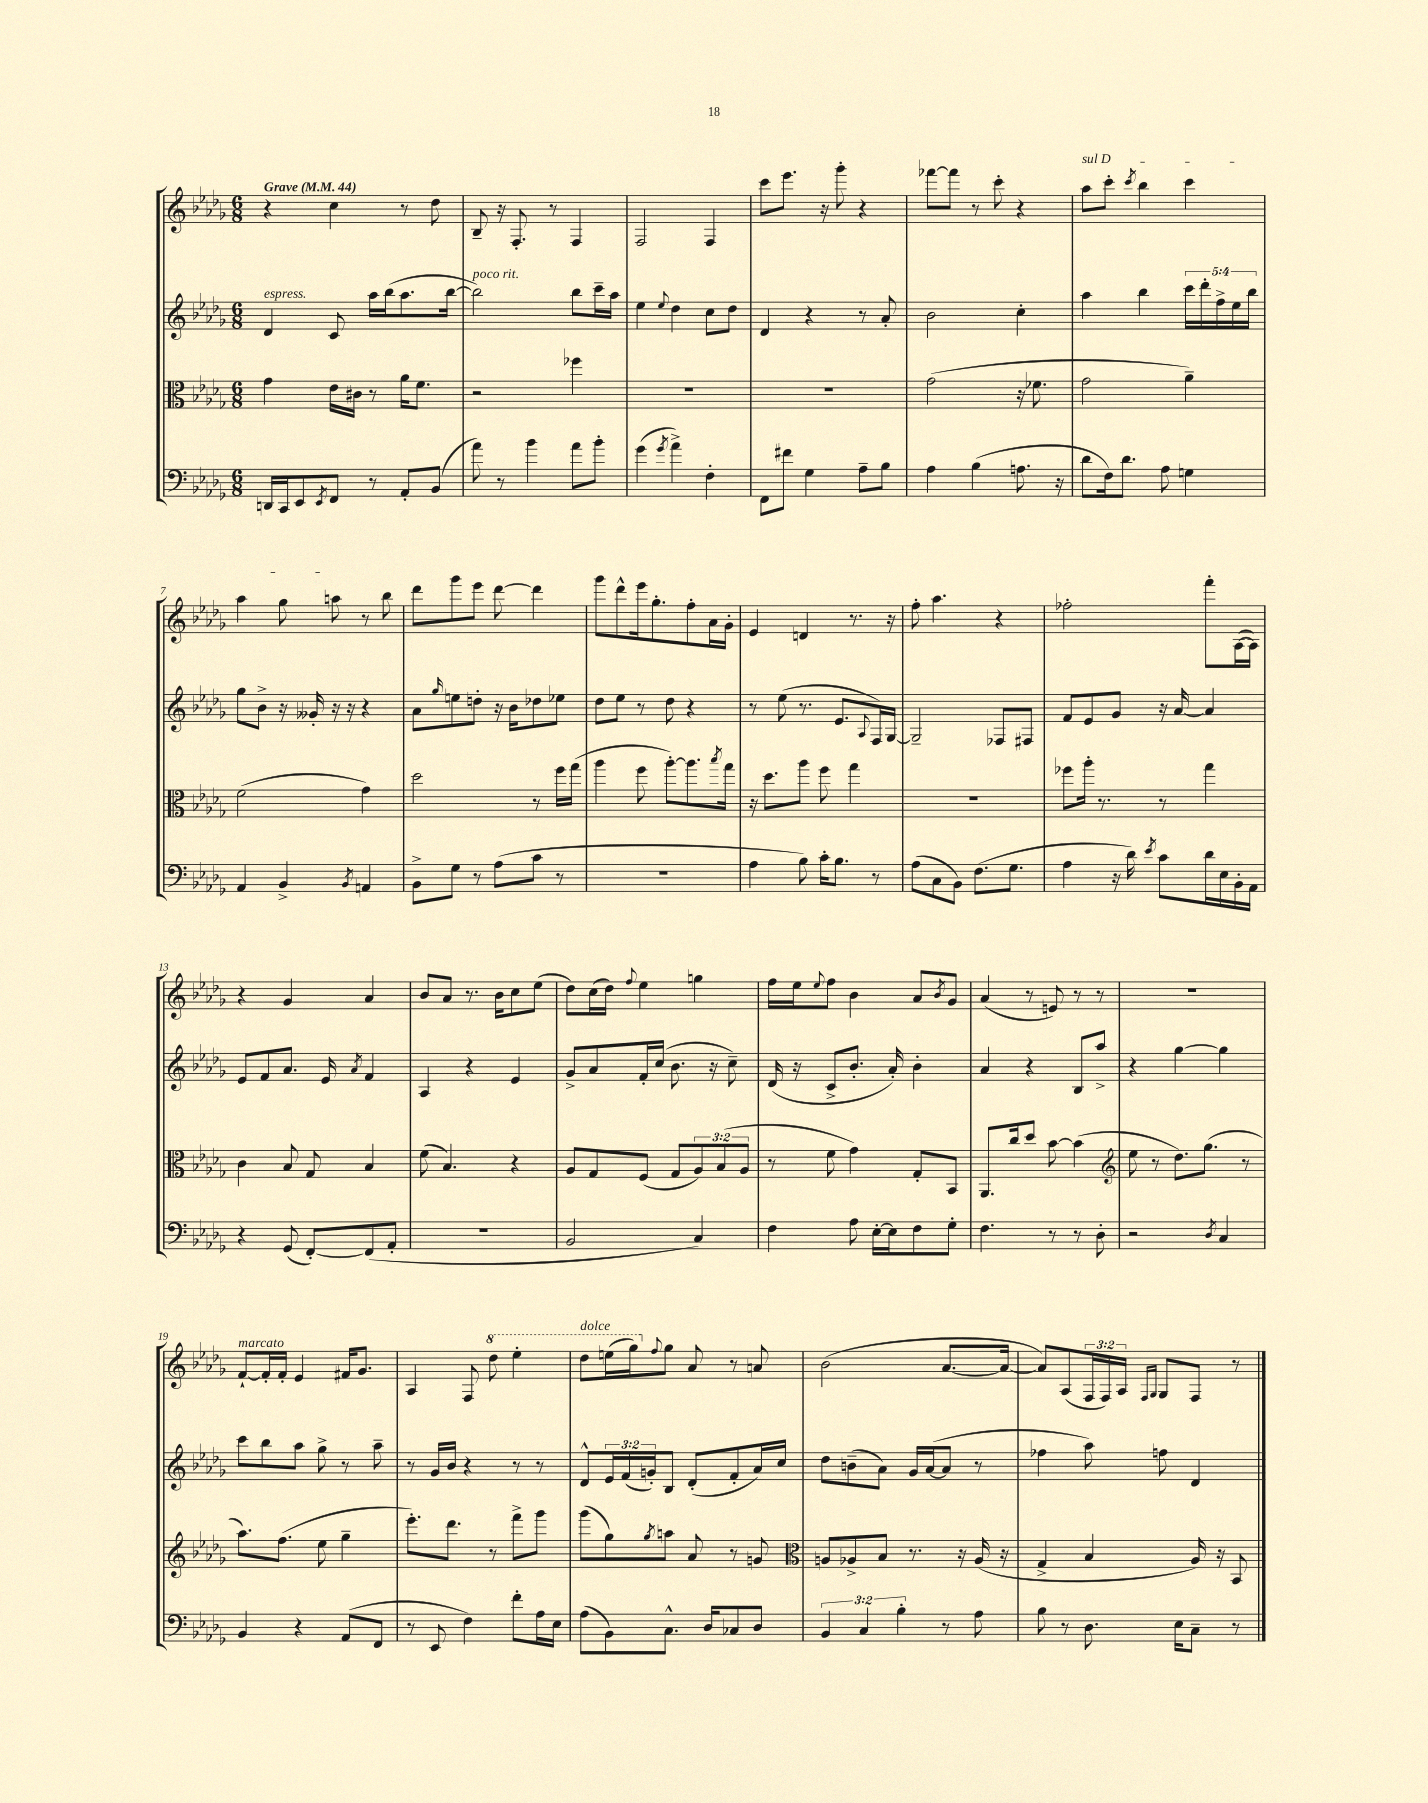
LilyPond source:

<<
\new StaffGroup <<
\new Staff = "s0" {
    \clef treble \key des \major \numericTimeSignature \time 6/8 \override Staff.TupletNumber.text = #tuplet-number::calc-fraction-text \tempo "Grave" 4 = 44
    r4 c''4 r8 des''8 |
    bes8-- r16 f8.-. r8 f4 |
    f2 f4 |
    c'''8 ees'''8. r16 ges'''8-. r4 |
    fes'''8~ fes'''8 r8 c'''8-. r4 |
    \once \override TextSpanner.bound-details.left.text = \markup { \italic "sul D" } aes''8\startTextSpan c'''8-. \acciaccatura { c'''8 } bes''4 c'''4 |
    aes''4 ges''8 a''8\stopTextSpan r8 bes''8 |
    des'''8 ges'''8 ees'''8 des'''8~ des'''4 |
    ges'''8 des'''8-^ ees'''16 ges''8.-. f''8-. aes'16 ges'16-. |
    ees'4 d'4 r8. r16 |
    f''8-. aes''4. r4 |
    fes''2-. f'''8-. aes16~( aes16) |
    r4 ges'4 aes'4 |
    bes'8 aes'8 r8. bes'16 c''8 ees''8( |
    des''8) c''16( des''16) \appoggiatura { f''8 } ees''4 g''4 |
    f''16 ees''16 \appoggiatura { ees''8 } f''8 bes'4 aes'8 \acciaccatura { bes'8 } ges'8 |
    aes'4( r8 e'8) r8 r8 |
    R2. |
    f'8~-!^\markup { \italic "marcato" } f'16-. f'16-. ees'4 fis'16 ges'8. |
    aes4 f8 \ottava #1 des'''8 ees'''4-. |
    des'''8^\markup { \italic "dolce" } e'''16( ges'''16) \ottava #0 \appoggiatura { f''8 } ges''8 aes'8 r8 a'8 |
    bes'2( aes'8.~ aes'16~ |
    aes'8) aes8( \tuplet 3/2 { f16 f16) aes16 } \grace { f16 ges16 } ges8 f8 r8 \bar "|." |
}
\new Staff = "s1" {
    \clef treble \key des \major \numericTimeSignature \time 6/8 \override Staff.TupletNumber.text = #tuplet-number::calc-fraction-text
    des'4^\markup { \italic "espress." } c'8 aes''16 bes''16( aes''8. bes''16~ |
    bes''2^\markup { \italic "poco rit." }) bes''8 c'''16-- aes''16 |
    ees''4 \appoggiatura { ees''8 } des''4 c''8 des''8 |
    des'4 r4 r8 aes'8-. |
    bes'2 c''4-. |
    aes''4 bes''4 \tuplet 5/4 { c'''16 des'''16-. f''16-> ees''16 bes''16 } |
    ges''8 bes'8-> r16 geses'16-. r16 r16 r4 |
    aes'8 \grace { ges''16 } e''8 d''8-. r16 bes'16 des''8 ees''8 |
    des''8 ees''8 r8 des''8 r4 |
    r8 ees''8( r8. ees'8. \appoggiatura { aes8 } f16) ges16~ |
    ges2-- fes8 fis8 |
    f'8 ees'8 ges'8 r16 aes'16~ aes'4 |
    ees'8 f'8 aes'8. ees'16 \acciaccatura { aes'8 } f'4 |
    aes4 r4 ees'4 |
    ges'8-> aes'8 f'16-. c''16( bes'8. r16 c''8--) |
    des'16( r16 c'8-> bes'8.-. aes'16-.) bes'4-. |
    aes'4 r4 bes8 aes''8-> |
    r4 ges''4~ ges''4 |
    c'''8 bes''8 aes''8 ges''8-> r8 aes''8-- |
    r8 ges'16 bes'16 r4 r8 r8 |
    des'8-^ \tuplet 3/2 { ees'16 f'16( g'16-.) } bes8 des'8-.( f'8-. aes'16) c''16 |
    des''8 b'8--( aes'8) ges'16 aes'16~( aes'8 r8 |
    fes''4 aes''8) f''8 des'4 \bar "|." |
}
\new Staff = "s2" {
    \clef alto \key des \major \numericTimeSignature \time 6/8 \override Staff.TupletNumber.text = #tuplet-number::calc-fraction-text
    ges'4 ees'16 cis'16 r8 aes'16 f'8. |
    r2 fes''4 |
    R2. |
    R2. |
    ges'2( r16 fes'8. |
    ges'2 aes'4--) |
    f'2( ges'4) |
    des''2 r8 f''16 ges''16( |
    aes''4 f''8 aes''8~-.) aes''8. \acciaccatura { bes''8 } ges''16 |
    r16 des''8. aes''8 f''8 ges''4 |
    R2. |
    fes''8 aes''16-. r8. r8 ges''4 |
    c'4 bes8 ges8 bes4 |
    f'8( bes4.) r4 |
    aes8 ges8 f8( ges8 \tuplet 3/2 { aes8) bes8( aes8 } |
    r8 f'8 ges'4) ges8-. bes,8 |
    aes,8. c''16 des''8 bes'8~ bes'4( |
    \clef treble ees''8 r8 des''8.) ges''8.( r8 |
    aes''8.) f''8.( ees''8 ges''4-- |
    ees'''8.-.) des'''8. r8 f'''8-> ges'''8 |
    ges'''8( ges''8) \acciaccatura { ges''8 } a''8 aes'8 r8 g'8 |
    \clef alto a8 aes8-> bes8 r8. r16 aes16( r16 |
    ges4-> bes4 aes16) r16 bes,8 \bar "|." |
}
\new Staff = "s3" {
    \clef bass \key des \major \numericTimeSignature \time 6/8 \override Staff.TupletNumber.text = #tuplet-number::calc-fraction-text
    d,16 c,16 ees,8 \acciaccatura { ees,8 } f,8 r8 aes,8-. bes,8( |
    aes'8) r8 bes'4 aes'8 bes'8-. |
    ges'4( \acciaccatura { ges'8 } aes'4->) f4-. |
    f,8 fis'8 ges4 aes8-- bes8 |
    aes4 bes4( a8. r16 |
    des'8 f16) des'8. aes8 g4 |
    aes,4 bes,4-> \acciaccatura { bes,8 } a,4 |
    bes,8-> ges8 r8 aes8( c'8 r8 |
    R2. |
    aes4 bes8) c'16-. bes8. r8 |
    aes8( c8 bes,8) f8.( ges8. |
    aes4 r16 des'16) \acciaccatura { ees'8 } c'8 des'16 ees16 bes,16-. aes,16 |
    r4 ges,8( f,8~-.) f,8( aes,8-. |
    R2. |
    bes,2 c4) |
    f4 aes8 ees16~-. ees16 f8 ges8-. |
    f4. r8 r8 des8-. |
    r2 \acciaccatura { des8 } c4 |
    bes,4 r4 aes,8( f,8 |
    r8 ees,8 f4) f'8-. aes16 ees16 |
    aes8( bes,8) c8.-^ des16 ces8 des8 |
    \tuplet 3/2 { bes,4 c4 bes4-. } r8 aes8 |
    bes8 r8 des8. ees16 c8-- r8 \bar "|." |
}
>>
>>
